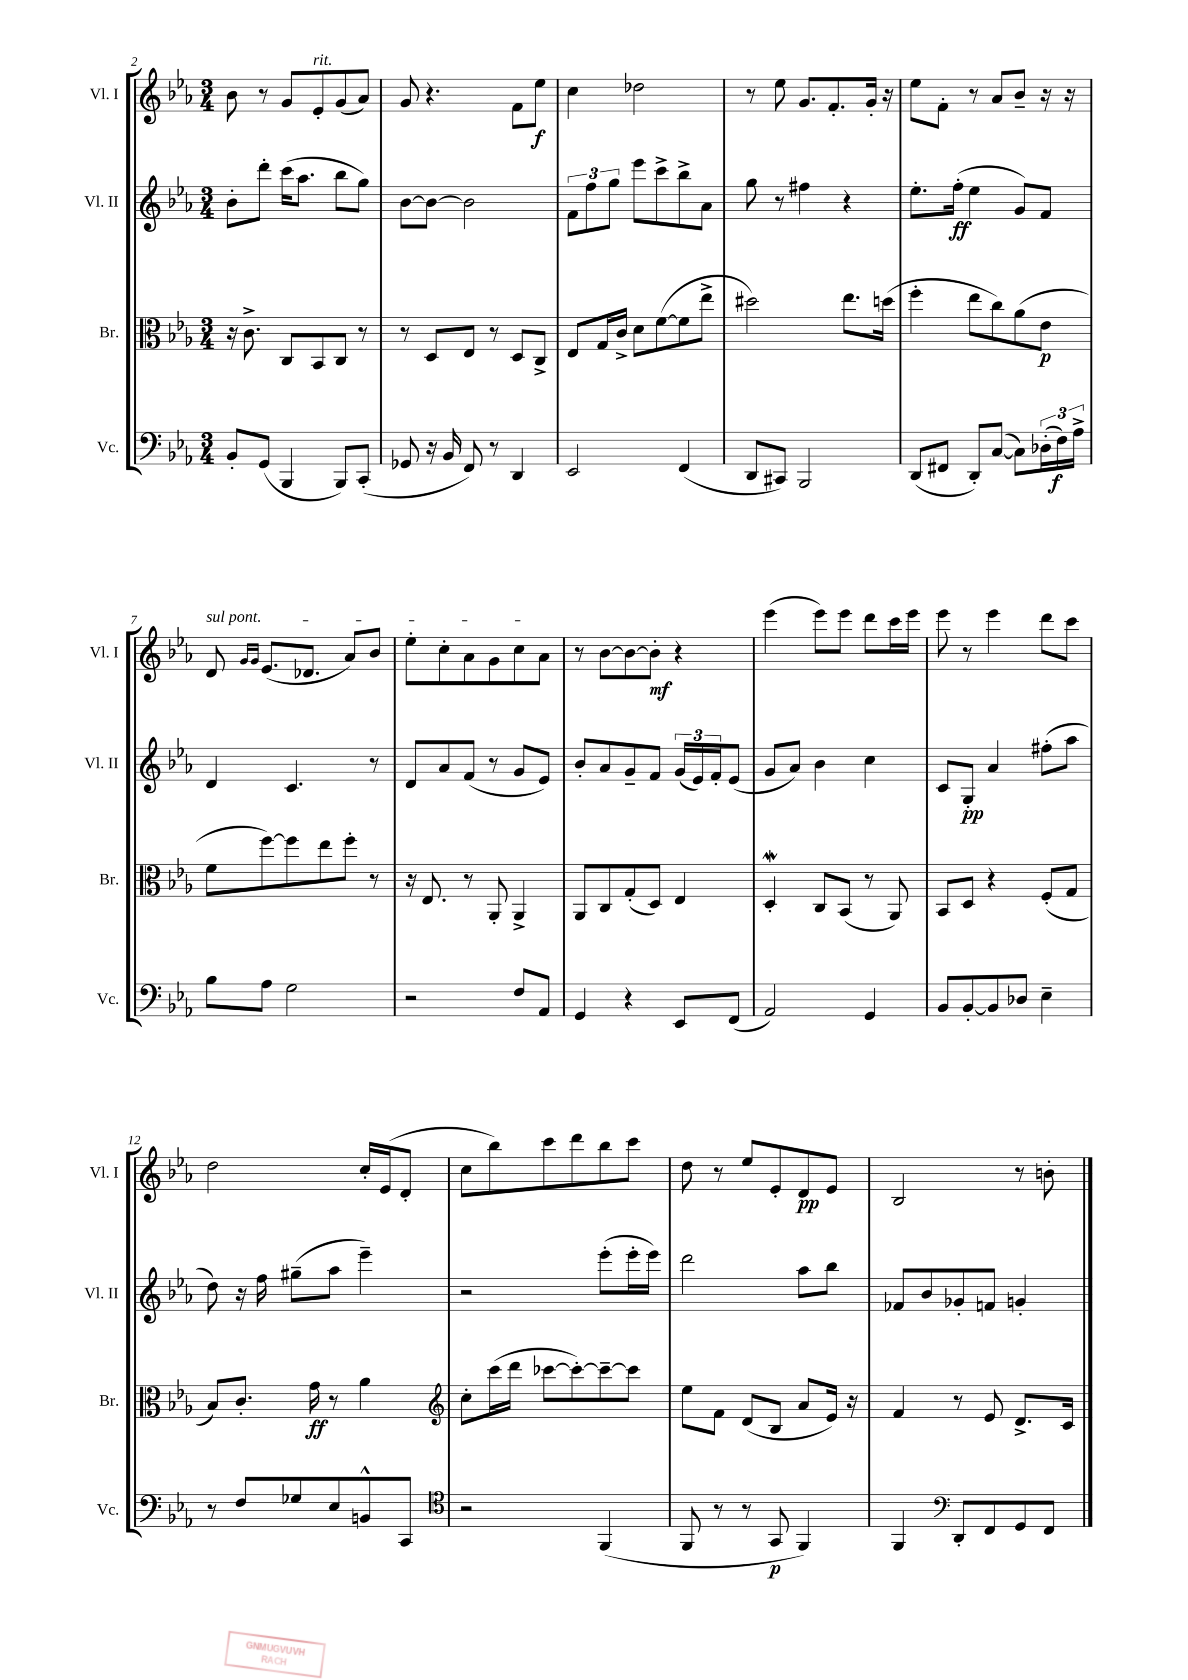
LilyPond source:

<<
\new StaffGroup <<
\new Staff = "s0" \with { instrumentName = "Vl. I" shortInstrumentName = "Vl. I" } {
    \clef treble \key ees \major \numericTimeSignature \time 3/4
    bes'8 r8 g'8 ees'8-.^\markup { \italic "rit." } g'8( aes'8) |
    g'8 r4. f'8 ees''8\f |
    c''4 des''2 |
    r8 ees''8 g'8. f'8.-. g'16-. r16 |
    ees''8 f'8-. r8 aes'8 bes'8-- r16 r16 |
    \once \override TextSpanner.bound-details.left.text = \markup { \italic "sul pont." } d'8\startTextSpan \grace { g'16 g'16 } ees'8.( des'8. aes'8) bes'8 |
    ees''8-. c''8-. aes'8 g'8 c''8 aes'8\stopTextSpan |
    r8 bes'8~ bes'8~ bes'8-.\mf r4 |
    ees'''4( ees'''8) ees'''8 d'''8 c'''16 ees'''16 |
    ees'''8 r8 ees'''4 d'''8 c'''8 |
    d''2 c''16-. ees'16( d'8-. |
    c''8 bes''8) c'''8 d'''8 bes''8 c'''8 |
    d''8 r8 ees''8 ees'8-. d'8\pp ees'8 |
    bes2 r8 b'8-. \bar "|." |
}
\new Staff = "s1" \with { instrumentName = "Vl. II" shortInstrumentName = "Vl. II" } {
    \clef treble \key ees \major \numericTimeSignature \time 3/4
    bes'8-. d'''8-. c'''16( aes''8. bes''8 g''8) |
    bes'8~ bes'8~ bes'2 |
    \tuplet 3/2 { f'8 f''8 g''8 } ees'''8 c'''8-> bes''8-> aes'8 |
    g''8 r8 fis''4 r4 |
    ees''8.-. f''16-.\ff( ees''4 g'8) f'8 |
    d'4 c'4. r8 |
    d'8 aes'8 f'8( r8 g'8 ees'8) |
    bes'8-. aes'8 g'8-- f'8 \tuplet 3/2 { g'16( ees'16) f'16-. } ees'8( |
    g'8 aes'8) bes'4 c''4 |
    c'8 g8-.\pp aes'4 fis''8-.( aes''8 |
    d''8) r16 f''16 gis''8--( aes''8 ees'''4--) |
    r2 ees'''8-.( ees'''16-. ees'''16) |
    d'''2 aes''8 bes''8 |
    fes'8 bes'8 ges'8-. f'8 g'4-. \bar "|." |
}
\new Staff = "s2" \with { instrumentName = "Br." shortInstrumentName = "Br." } {
    \clef alto \key ees \major \numericTimeSignature \time 3/4
    r16 c'8.-> c8 bes,8 c8 r8 |
    r8 d8 ees8 r8 d8 c8-> |
    ees8 g16 c'16-> d'8 f'8~( f'8 ees''8-> |
    dis''2) ees''8. d''16( |
    f''4-. ees''8 c''8) aes'8( ees'8\p |
    f'8 f''8~) f''8 ees''8 f''8-. r8 |
    r16 ees8. r8 aes,8-. aes,4-> |
    aes,8 c8 g8-.( d8) ees4 |
    d4-.\mordent c8 bes,8( r8 aes,8) |
    bes,8 d8 r4 f8-.( g8 |
    bes8) c'8.-. g'16\ff r8 aes'4 |
    \clef treble c''8-. c'''16( d'''16 ces'''8~ ces'''8~-.) ces'''8~-- ces'''8 |
    ees''8 f'8 d'8( bes8 aes'8 ees'16) r16 |
    f'4 r8 ees'8 d'8.-> c'16 \bar "|." |
}
\new Staff = "s3" \with { instrumentName = "Vc." shortInstrumentName = "Vc." } {
    \clef bass \key ees \major \numericTimeSignature \time 3/4
    bes,8-. g,8( bes,,4 bes,,8) c,8-.( |
    ges,8 r16 bes,16 f,8) r8 d,4 |
    ees,2 f,4( |
    d,8 cis,8) bes,,2 |
    d,8( fis,8 d,8-.) c8~( c8) \tuplet 3/2 { des16-.( f16\f) aes16-> } |
    bes8 aes8 g2 |
    r2 f8 aes,8 |
    g,4 r4 ees,8 f,8( |
    aes,2) g,4 |
    bes,8 bes,8~-. bes,8 des8 ees4-- |
    r8 f8 ges8 ees8 b,8-^ c,8 |
    \clef tenor r2 f,4( |
    f,8 r8 r8 g,8\p f,4) |
    f,4 \clef bass d,8-. f,8 g,8 f,8 \bar "|." |
}
>>
>>
\layout { \context { \Score currentBarNumber = #2 } }
